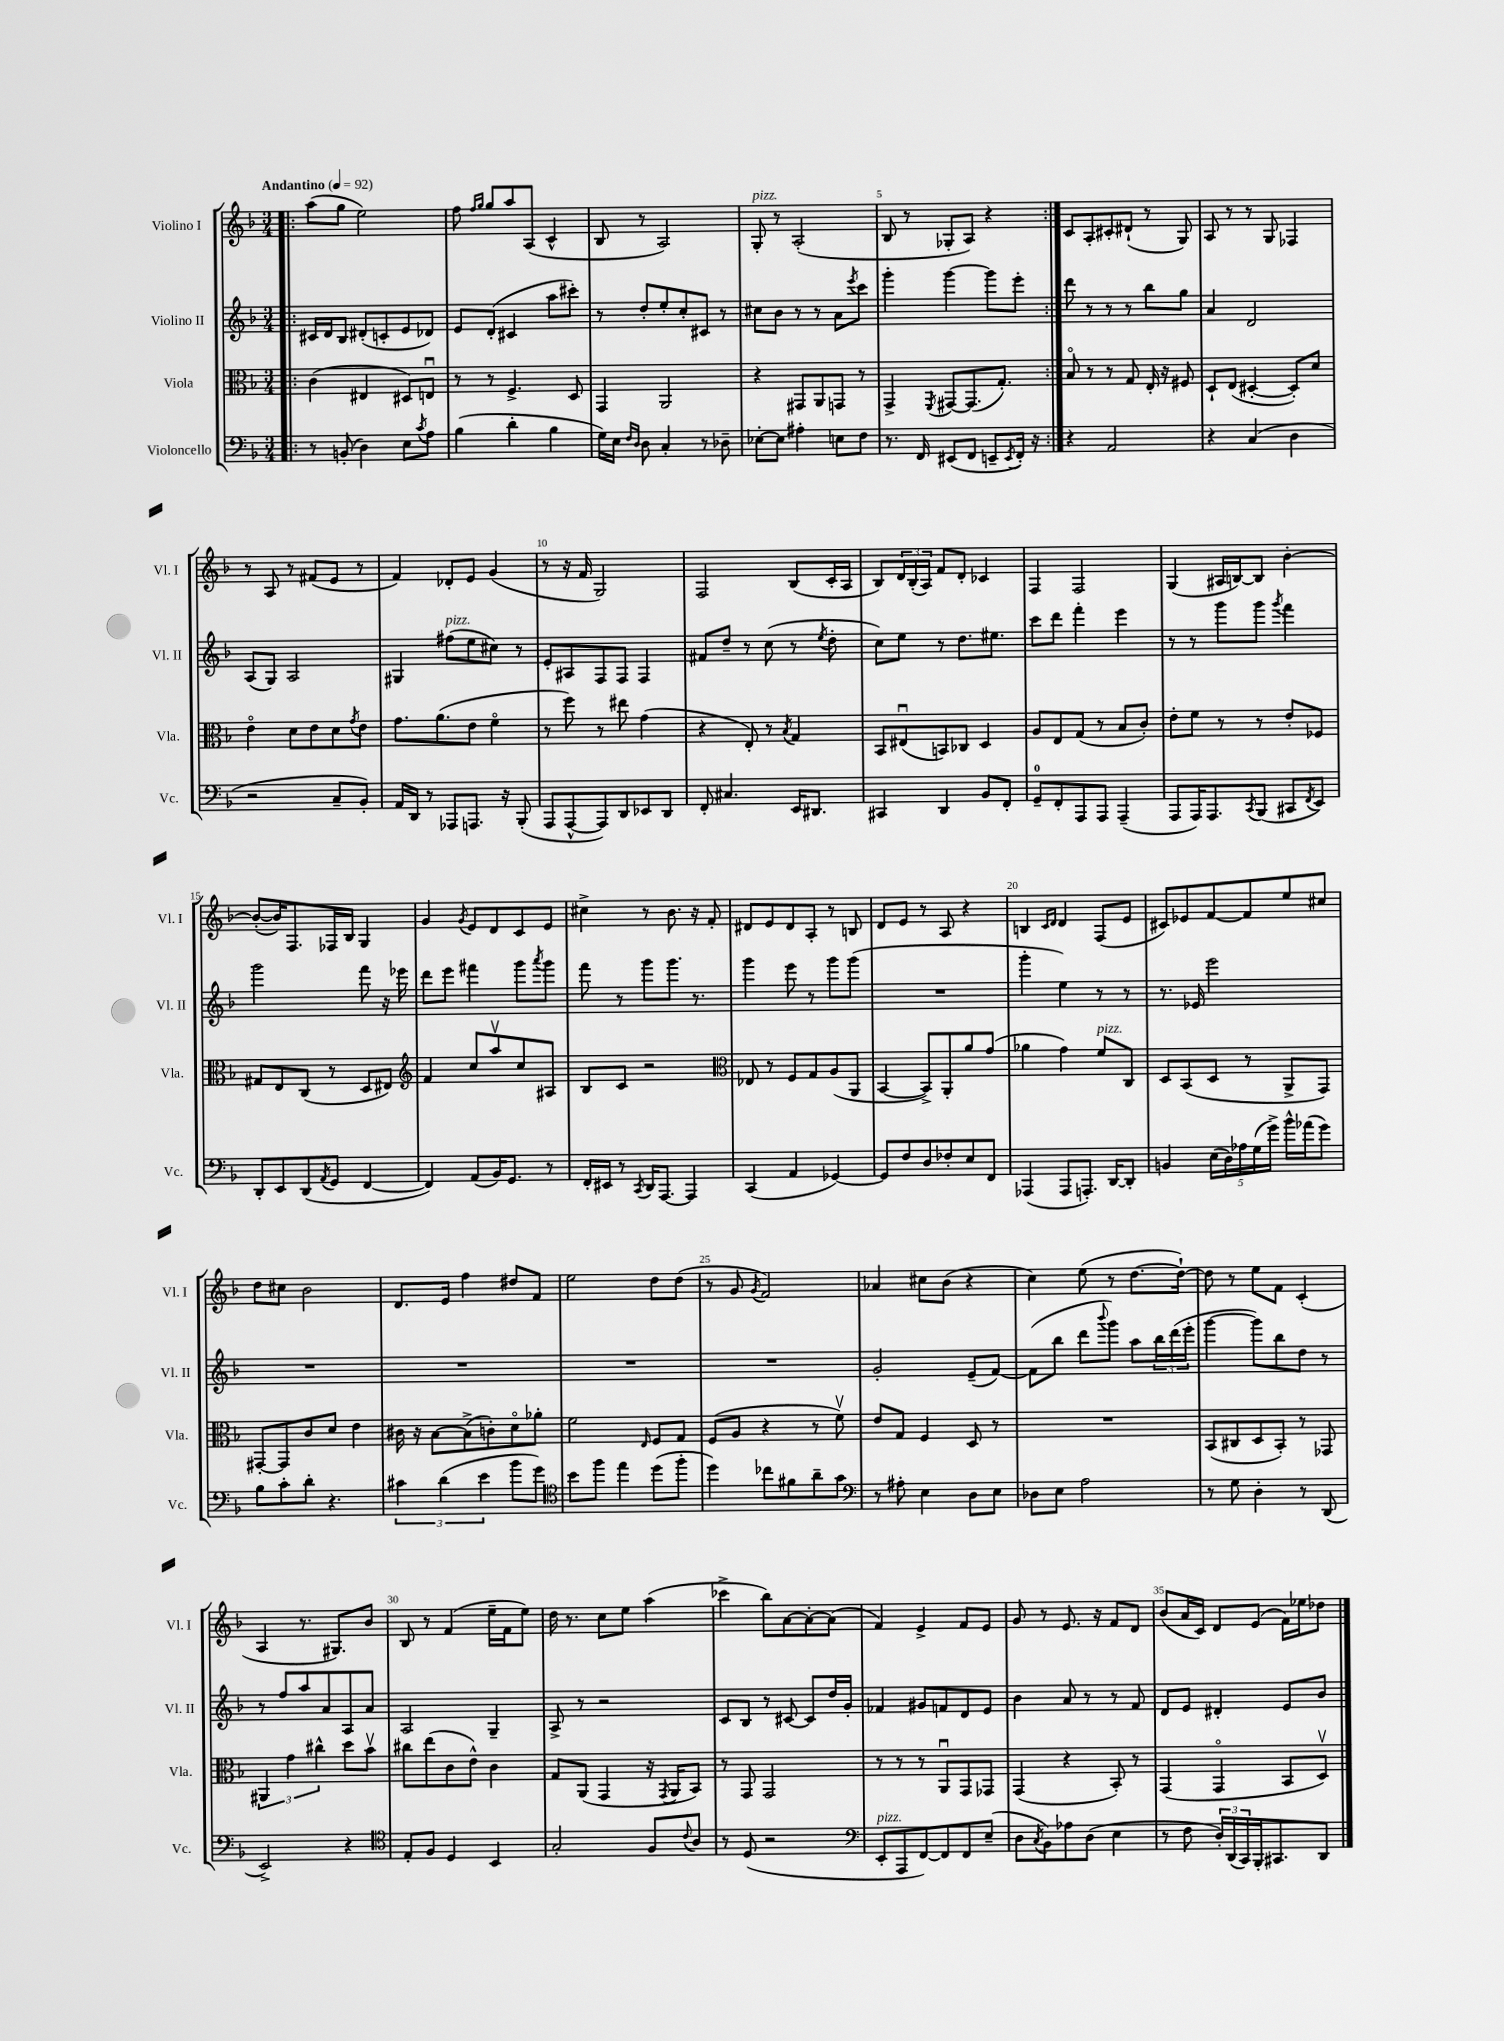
<<
\new StaffGroup <<
\new Staff = "s0" \with { instrumentName = "Violino I" shortInstrumentName = "Vl. I" } {
    \clef treble \key f \major \numericTimeSignature \time 3/4 \tempo "Andantino" 4 = 92
    \repeat volta 2 { \bar ".|:" a''8( g''8 e''2) |
    f''8 \grace { f''16 g''16 } g''8 a''8 a8( c'4-^ |
    bes8 r8 a2) |
    g8-.^\markup { \italic "pizz." } r8 a2-.( |
    bes8 r8 ges8-. a8) r4 | }
    c'8 a8-. cis'8-. dis'8-!( r8 g8) |
    a8 r8 r8 g8 fes4 |
    r8 a8 r8 fis'8( e'8 r8 |
    f'4) des'8-. e'8 g'4( |
    r8 r16 f'16 g2) |
    f2 bes8( c'16-. a16 |
    bes8) \tuplet 3/2 { d'16 bes16-.( a16) } f'8 d'8-. ces'4 |
    f4 f2 |
    g4( ais16 b16~) b8 bes'4~-. |
    bes'8~-.( bes'16) f8. fes16 bes16 g4 |
    g'4 \acciaccatura { g'8 } e'8 d'8 c'8 e'8 |
    cis''4-> r8 bes'8. r16 f'8-. |
    dis'8 e'8 dis'8 a8-. r8 b8 |
    d'8 e'8 r8 a8 r4 |
    b4 \grace { c'16 d'16 } d'4 f8( e'8 |
    cis'8) ees'8 f'8~ f'8 e''8 cis''8 |
    d''8 cis''8 bes'2 |
    d'8. e'16 f''4 dis''8 f'8 |
    e''2 d''8 d''8( |
    r8 g'8 \acciaccatura { g'8 } f'2) |
    aes'4 cis''8 bes'8( r4 |
    c''4) e''8( r8 d''8.~ d''16~-!) |
    d''8 r8 e''8 f'8 c'4-.( |
    a4 r8. gis8.) bes'8 |
    bes8 r8 f'4( e''16-- f'16 e''8) |
    d''16 r8. c''8 e''8 a''4( |
    ces'''4-> bes''8) a'8~ a'8~-. a'8( |
    f'4) e'4-> f'8 e'8 |
    g'8 r8 e'8. r16 f'8 d'8 |
    bes'8( a'16 c'16) d'8 e'8( f'16) ees''16 des''8 \bar "|." |
}
\new Staff = "s1" \with { instrumentName = "Violino II" shortInstrumentName = "Vl. II" } {
    \clef treble \key f \major \numericTimeSignature \time 3/4
    \repeat volta 2 { \bar ".|:" cis'16 d'16 bes8 dis'8-.( c'8-. e'8 des'8) |
    e'8 d'8-.( cis'4 a''8 cis'''8-.) |
    r8 d''8-. e''8-. c''8-. cis'8 r8 |
    cis''8 bes'8 r8 r8 a'8 \acciaccatura { e'''8 } c'''8 |
    g'''4-. g'''4~ g'''8 e'''8-. | }
    d'''8 r8 r8 r8 bes''8 g''8 |
    a'4 d'2 |
    a8( g8) a2 |
    gis4 fis''8^\markup { \italic "pizz." }( e''8 cis''8) r8 |
    e'8-. ais8 f8 f8 f4 |
    fis'8 d''8-- r8 c''8( r8 \acciaccatura { e''8 } d''8-. |
    c''8) e''8 r8 d''8. eis''8. |
    c'''8 d'''8 f'''4-. e'''4 |
    r8 r8 g'''8 g'''8 \acciaccatura { g'''8 } f'''4 |
    g'''2 f'''8 r16 ees'''16 |
    d'''8 e'''8 fis'''4 g'''8 \acciaccatura { a'''8 } g'''8 |
    f'''8 r8 g'''8 g'''8. r8. |
    g'''4 e'''8 r8 g'''8 g'''8( |
    R2. |
    g'''4-. e''4) r8 r8 |
    r8. ees'16 e'''2 |
    R2. |
    R2. |
    R2. |
    R2. |
    g'2-. e'8--( f'8~) |
    f'8( bes''8 d'''8 \appoggiatura { bes'''8 } g'''8) a''8 \tuplet 3/2 { bes''16 d'''16( e'''16-. } |
    g'''4~ g'''8) bes''8 d''8 r8 |
    r8 f''8 a''8 a'8 a8 a'8 |
    a2 g4-- |
    a8-> r8 r2 |
    c'8 bes8 r8 cis'8~ cis'8 d''16 g'16-. |
    fes'4 gis'8 f'8 d'8 e'8 |
    bes'4 a'8 r8 r8 f'8 |
    d'8 e'8 dis'4-. e'8 bes'8 \bar "|." |
}
\new Staff = "s2" \with { instrumentName = "Viola" shortInstrumentName = "Vla." } {
    \clef alto \key f \major \numericTimeSignature \time 3/4
    \repeat volta 2 { \bar ".|:" c'4( eis4 dis8) e8\downbow |
    r8 r8 f4.-> d8 |
    g,4 a,2 |
    r4 gis,8 a,8 g,8 r8 |
    g,4-> \acciaccatura { f,8 } gis,8~ gis,8.( g8.-.) | }
    bes8\flageolet r8 r8 g8 e16-. r16 fis8 |
    d8-! e8( dis4~-. dis8-.) d'8 |
    e'4\flageolet d'8 e'8 d'8 \acciaccatura { g'8 } e'8 |
    g'8. a'8.( e'8 f'4\flageolet |
    r8 f''8) r8 eis''8 g'4( |
    r4 e8-.) r8 \acciaccatura { bes8 } g4 |
    bes,8 eis8\downbow( b,8) ces8 d4 |
    a8 e8 g8( r8 bes8 c'8-.) |
    e'8-. f'8 r8 r8 e'8-. fes8 |
    gis8 e8 c8( r8 d8 eis8) |
    \clef treble f'4 c''8 a''8\upbow c''8 ais8 |
    bes8 c'8 r2 |
    \clef alto ees8 r8 f8 g8 a8( a,8 |
    bes,4~ bes,8->) a,8-. a'8 g'8( |
    aes'4 g'4) f'8^\markup { \italic "pizz." } c8 |
    d8 bes,8( d8 r8 a,8-> g,8) |
    gis,8~-. gis,8 c'8 d'8 e'4 |
    cis'16 r16 bes8~ bes8->( c'8-.) d'8\flageolet aes'8-. |
    f'2 \grace { e16 } f8 g8 |
    f8( a8 r4 r8 f'8\upbow) |
    e'8 g8 f4 d8 r8 |
    R2. |
    bes,8( cis8 d8 bes,8-.) r8 ges,8 |
    \tuplet 3/2 { ais,4 g'4 cis''4-^ } d''8 bes'8\upbow |
    cis''8 e''8( c'8 e'8-^) c'4 |
    g8 a,8( g,4 r16 \acciaccatura { g,8 } a,16 bes,8) |
    r8 g,8 g,2 |
    r8 r8 r8 a,8\downbow g,8 ges,8 |
    g,4( r4 bes,8-.) r8 |
    g,4( g,4\flageolet bes,8 d8\upbow) \bar "|." |
}
\new Staff = "s3" \with { instrumentName = "Violoncello" shortInstrumentName = "Vc." } {
    \clef bass \key f \major \numericTimeSignature \time 3/4
    \repeat volta 2 { \bar ".|:" r8 b,8-.( d4) e8 \acciaccatura { c'8 } a8 |
    bes4( d'4-. bes4 |
    g16) e16 \grace { f16 d16 } d8 c4-. r8 des8-- |
    ees8~-. ees8 ais4-. e8 f8 |
    r8. f,16 eis,8( f,8 e,8-- \acciaccatura { e,8 } f,16-.) r16 | }
    r4 a,2 |
    r4 c4( d4 |
    r2 c8-- bes,8-.) |
    a,16 d,16 r8 aes,,8 a,,8. r16 bes,,8-.( |
    a,,8 a,,8~-^ a,,8) d,8 ees,8 d,8 |
    f,8-. cis4. e,16 dis,8. |
    cis,4 d,4 bes,8 f,8-. |
    g,8-0-- f,8-. a,,8 a,,8 a,,4--( |
    a,,8 a,,16) a,,8. \acciaccatura { c,8 } bes,,8( cis,8 \acciaccatura { f,8 } e,8) |
    d,8-. e,8 d,8( \acciaccatura { a,8 } g,8 f,4~ |
    f,4) a,8( bes,16) g,8. r8 |
    f,16-. eis,16 r8 \acciaccatura { c,8 } d,16 a,,8.~ a,,4 |
    c,4( a,4 ges,4~) |
    ges,8 f8 d8 fes8-. e8 f,8 |
    aes,,4( aes,,8 a,,8.-.) d,16~ d,8-. |
    b,4 \tuplet 5/4 { e16( d16) aes16 g16( g'16->) } bes'16-^ aes'16( g'8) |
    bes8 c'8-. d'8-. r4. |
    \tuplet 3/2 { cis'4 d'4( e'4 } bes'8 g'8) |
    \clef tenor bes'8 f''8 e''4 d''8( f''8-. |
    d''4) ces''8 fis'8 a'8-- g'8 |
    \clef bass r8 ais8-. e4 d8 e8 |
    des8 e8 a2 |
    r8 g8 d4-. r8 d,8( |
    e,2->) r4 |
    \clef tenor e8-. f8 d4 bes,4 |
    g2-. f8 \appoggiatura { c'8 } a8 |
    r8 d8( r2 |
    \clef bass e,8-.^\markup { \italic "pizz." } a,,8 f,8~) f,8 f,8 e8--( |
    d8 \acciaccatura { c8 } bes,8) aes8 d8( e4 |
    r8 f8 \tuplet 3/2 { d16-.) d,16( c,16) } bes,,16-. cis,8. d,8 \bar "|." |
}
>>
>>
\layout { \context { \Score \override BarNumber.break-visibility = ##(#f #t #t) barNumberVisibility = #(every-nth-bar-number-visible 5) } }
